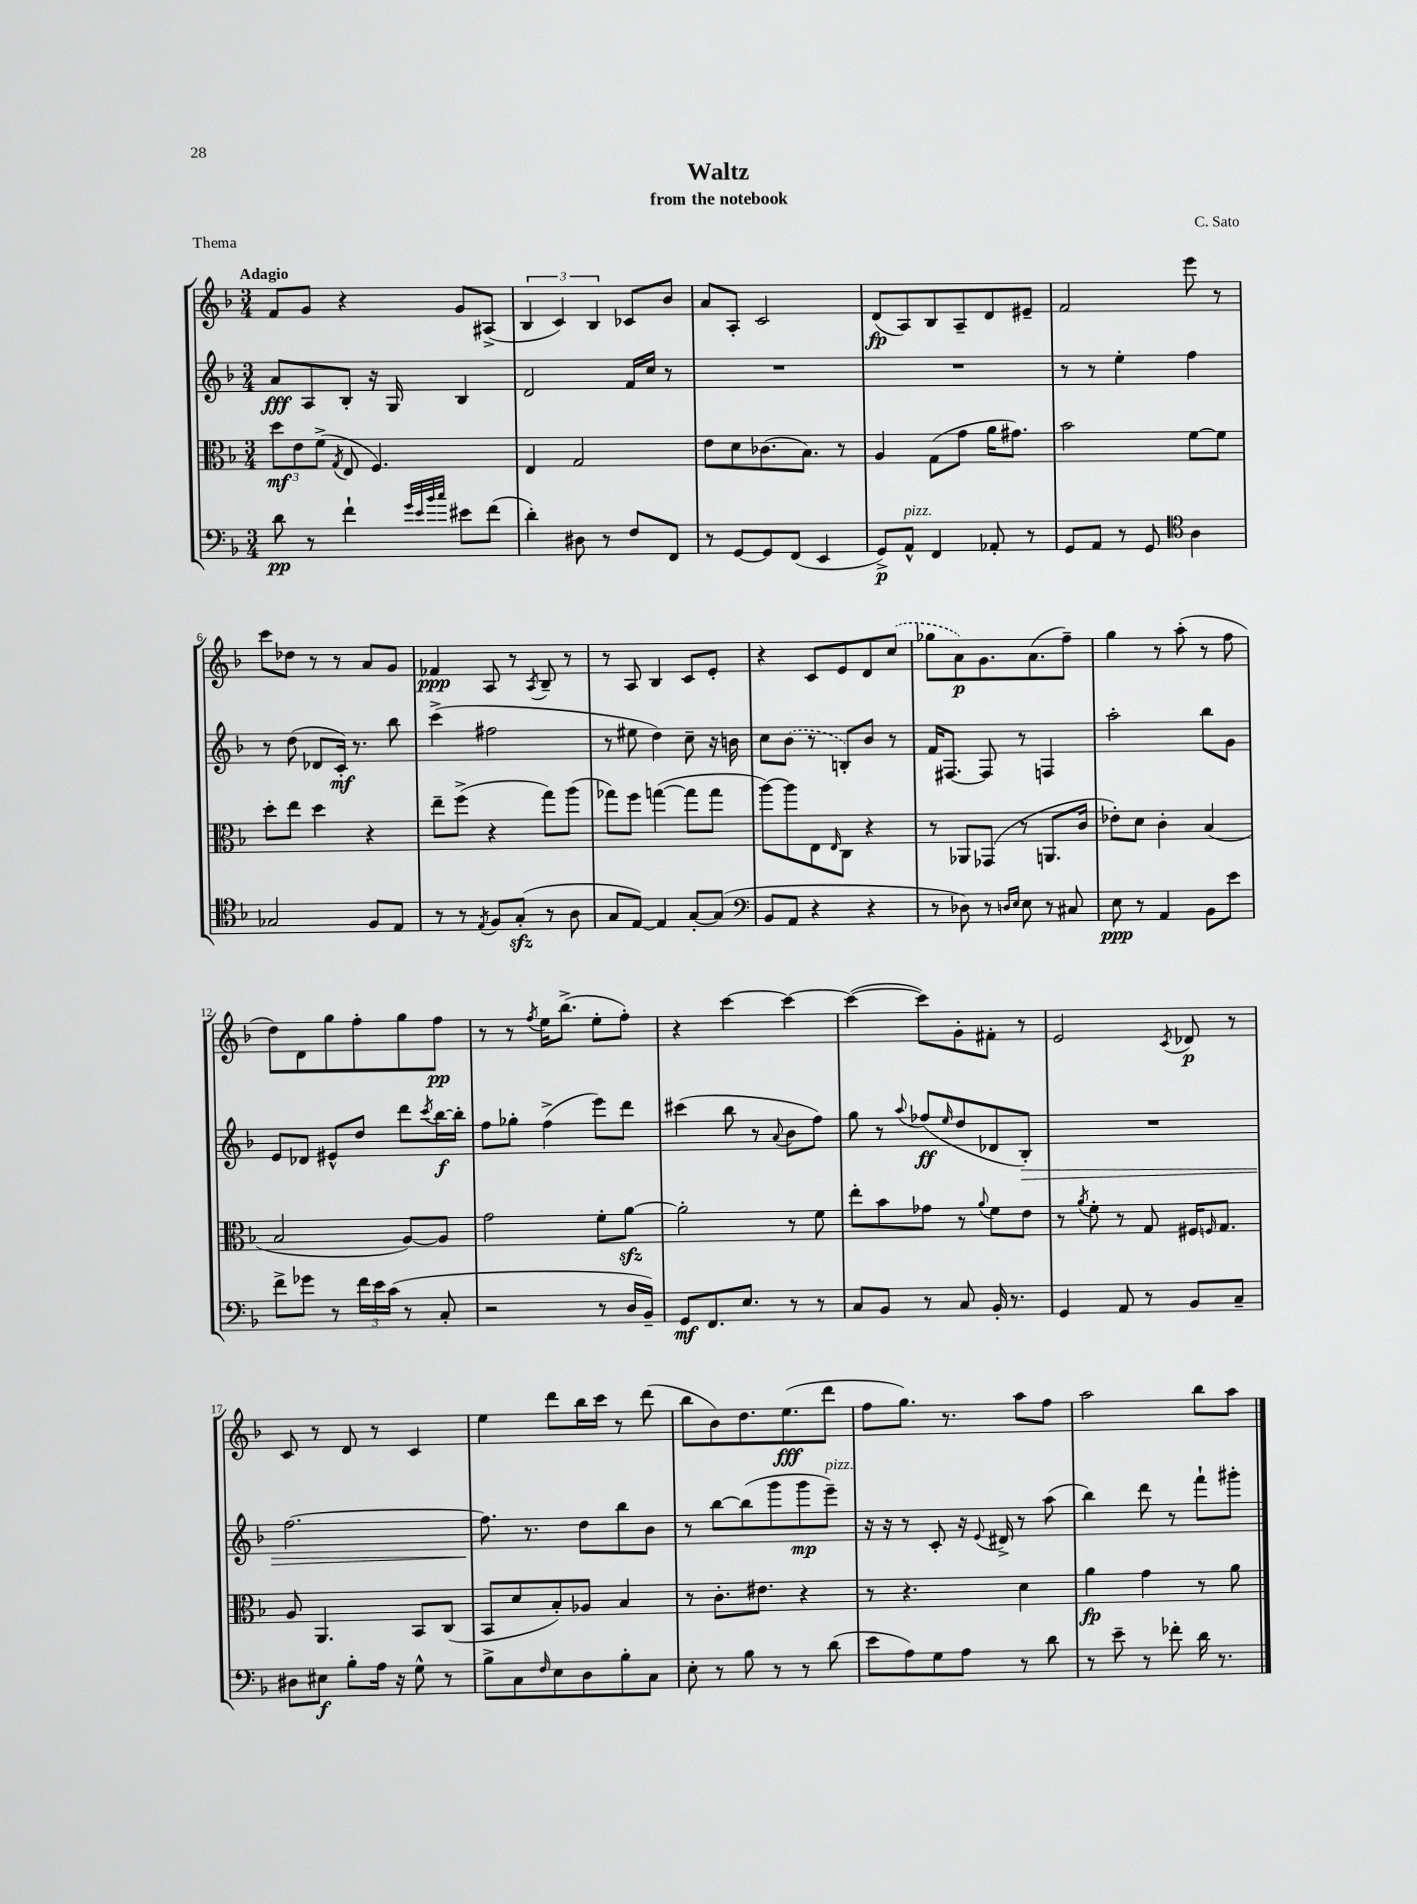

**kern	**dynam	**kern	**dynam	**kern	**dynam	**kern	**dynam
*part4	*part4	*part3	*part3	*part2	*part2	*part1	*part1
*staff4	*staff4	*staff3	*staff3	*staff2	*staff2	*staff1	*staff1
*clefF4	*	*clefC3	*	*clefG2	*	*clefG2	*
*k[b-]	*	*k[b-]	*	*k[b-]	*	*k[b-]	*
*M3/4	*	*M3/4	*	*M3/4	*	*M3/4	*
=1	=1	=1	=1	=1	=1	=1	=1
!	!	!	!	!	!	!LO:TX:a:B:t=Adagio	!
8d\	pp	12dd\L	mf	8a/L	fff	8f/L	.
.	.	12e\	.	.	.	.	.
8r	.	.	.	8A/	.	8g/J	.
.	.	(12f^\J	.	.	.	.	.
.	.	8qG/	.	.	.	.	.
4f`\	.	8E/	.	8B-'/J	.	4r	.
.	.	4.F/)	.	16r	.	.	.
.	.	.	.	16G/	.	.	.
32qqg/LLL	.	.	.	.	.	.	.
32qqe/	.	.	.	.	.	.	.
32qqb-/	.	.	.	.	.	.	.
32qqcc/JJJ	.	.	.	.	.	.	.
8e#X\L	.	.	.	4B-/	.	8g/L	.
(8f\J	.	.	.	.	.	(8A#X^/J	.
=2	=2	=2	=2	=2	=2	=2	=2
4d'\)	.	4E/	.	2d/	.	6B-/	.
.	.	.	.	.	.	6c/)	.
8D#X\	.	2G/	.	.	.	.	.
.	.	.	.	.	.	6B-/	.
8r	.	.	.	.	.	.	.
8F/L	.	.	.	16f/LL	.	8c-X/L	.
.	.	.	.	16cc/JJ	.	.	.
8FF/J	.	.	.	8r	.	8b-/J	.
=3	=3	=3	=3	=3	=3	=3	=3
8r	.	8e\L	.	2.r	.	8a/L	.
[8GG/L	.	8d\	.	.	.	8A'/J	.
8GG/]	.	(8.c-X\	.	.	.	2c/	.
(8FF/J	.	.	.	.	.	.	.
.	.	8.B-\J)	.	.	.	.	.
4EE/	.	.	.	.	.	.	.
.	.	8r	.	.	.	.	.
=4	=4	=4	=4	=4	=4	=4	=4
8GG^/L)	p	4A/	.	2.r	.	(8d/L	fp
!LO:TX:a:i:t=pizz.	!	!	!	!	!	!	!
8AA^^/J	.	.	.	.	.	8A/)	.
4FF/	.	(8G\L	.	.	.	8B-/	.
.	.	8g\J	.	.	.	8A~/	.
8AA-X'/	.	16a\KL	.	.	.	8d/	.
.	.	8.g#X\J)	.	.	.	.	.
8r	.	.	.	.	.	8e#X~/J	.
=5	=5	=5	=5	=5	=5	=5	=5
8GG/L	.	2b-\	.	8r	.	2f/	.
8AA/J	.	.	.	8r	.	.	.
8r	.	.	.	4ee'\	.	.	.
8GG/	.	.	.	.	.	.	.
*clefC4	*	*	*	*	*	*	*
4A\	.	[8f\L	.	4ff\	.	8eee\	.
.	.	8f\J]	.	.	.	8r	.
!!LO:LB:g=z
=6	=6	=6	=6	=6	=6	=6	=6
2G-X/	.	8dd'\L	.	8r	.	8ccc\L	.
.	.	8ee\J	.	(8dd\	.	8dd-X\J	.
.	.	4dd\	.	8d-X/L	.	8r	.
.	.	.	.	16c'/Jk)	mf	8r	.
.	.	.	.	8.r	.	.	.
8F/L	.	4r	.	.	.	8a/L	.
8E/J	.	.	.	8bb-\	.	8g/J	.
=7	=7	=7	=7	=7	=7	=7	=7
8r	.	8ee~\L	.	(4ccc^\	.	4f-X/	ppp
8r	.	(8ff^\J	.	.	.	.	.
8qE/	.	.	.	.	.	.	.
8F/L	.	4r	.	2ff#X\	.	8A/	.
(8Gzz'/J	.	.	.	.	.	8r	.
.	.	.	.	.	.	8qA/	.
8r	.	8gg\L)	.	.	.	8B-~/	.
8A\	.	(8aa\J	.	.	.	8r	.
=8	=8	=8	=8	=8	=8	=8	=8
8G/L	.	8gg-X\L)	.	8r	.	8r	.
[8E/J)	.	8ff\J	.	8ee#X\	.	8A/	.
4E/]	.	([4ggn\	.	4dd\)	.	4B-/	.
[8G'/L	.	8gg\L]	.	8cc~\	.	8c/L	.
(8G/J]	.	8gg\J	.	16r	.	8e'/J	.
.	.	.	.	16bn\	.	.	.
=9	=9	=9	=9	=9	=9	=9	=9
*clefF4	*	*	*	*	*	*	*
8BB-/L	.	[8aa\L)	.	8cc\L	.	4r	.
8AA/J	.	8aa\]	.	(8b-\J	.	.	.
4r	.	8E\	.	8r	.	8c/L	.
.	.	16qqE/	.	.	.	.	.
.	.	8C\J	.	8Bn'/L)	.	8e/	.
4r	.	4r	.	8b-/J	.	8d/	.
.	.	.	.	8r	.	(8cc/J	.
=10	=10	=10	=10	=10	=10	=10	=10
8r	.	8r	.	16f/KL	.	8gg-X\L	.
.	.	.	.	[8.F#X/J	.	.	.
8D-X\)	.	8AA-X/L	.	.	.	8a\)	p
8r	.	(8GG-X/J	.	8F#/]	.	8.g\	.
16qqDn/LL	.	.	.	.	.	.	.
16qqE/JJ	.	.	.	.	.	.	.
8E\	.	8r	.	8r	.	.	.
.	.	.	.	.	.	(8.a\	.
8r	.	8.AAn/L	.	4Fn/	.	.	.
8C#X/	.	.	.	.	.	8ff~\J)	.
.	.	16c/Jk	.	.	.	.	.
=11	=11	=11	=11	=11	=11	=11	=11
8E\	ppp	8e-X'\L)	.	2aa'\	.	4gg\	.
8r	.	8d\J	.	.	.	.	.
4AA/	.	4c'\	.	.	.	8r	.
.	.	.	.	.	.	(8aa'\	.
8BB-\L	.	(4B-/	.	8bb-\L	.	8r	.
8e\J	.	.	.	8g\J	.	8ff\	.
!!LO:LB:g=z
=12	=12	=12	=12	=12	=12	=12	=12
8f^\L	.	2B-/	.	8e/L	.	8dd\L)	.
8g-X\J	.	.	.	8d-X/J	.	8d\	.
8r	.	.	.	8e#X^^/L	.	8gg\	.
24f\LL	.	.	.	8dd/J	.	8ff'\	.
24e\	.	.	.	.	.	.	.
(24c\JJ	.	.	.	.	.	.	.
8r	.	[8A/L)	.	8ddd\L	.	8gg\	.
.	.	.	.	8qccc/	.	.	.
8C'/	.	8A/J]	.	[16bb-\L	f	8ff\J	pp
.	.	.	.	16bb-'\JJ]	.	.	.
=13	=13	=13	=13	=13	=13	=13	=13
2r	.	2g\	.	8ff\L	.	8r	.
.	.	.	.	8gg-X'\J	.	8r	.
.	.	.	.	.	.	8qff/	.
.	.	.	.	(4ff^\	.	16ee\KL	.
.	.	.	.	.	.	(8.bb-^\J	.
8r	.	8f'\L	.	8eee\L)	.	8ee'\L	.
16D/LL	.	[8azz\J	.	8ddd\J	.	8ff'\J)	.
16BB-~/JJ)	.	.	.	.	.	.	.
=14	=14	=14	=14	=14	=14	=14	=14
8GG/L	mf	2a'\]	.	(4ccc#X\	.	4r	.
8.FF/	.	.	.	.	.	.	.
.	.	.	.	8bb-\	.	[4ccc\	.
8.E/J	.	.	.	.	.	.	.
.	.	.	.	8r	.	.	.
.	.	.	.	8qqa/	.	.	.
8r	.	8r	.	8b-\L	.	4ccc\_	.
8r	.	8f\	.	8ff\J)	.	.	.
=15	=15	=15	=15	=15	=15	=15	=15
8C/L	.	8ee'\L	.	8gg\	.	(4ccc\_	.
8BB-/J	.	8b-\	.	8r	.	.	.
.	.	.	.	8qqaa/	.	.	.
8r	.	8g-X\J	.	(8ff-X/L	ff	8ccc\L])	.
.	.	.	.	16qqee/	.	.	.
8C/	.	8r	.	8dd/	.	8g'\	.
.	.	8qqa/	.	.	.	.	.
16BB-'/	.	8f\L	.	8d-X/	.	8f#X'\J	.
8.r	.	.	.	.	.	.	.
!	!	!	!	!	!LO:HP:b	!	!
.	.	8e\J	.	8B-'/J)	>	8r	.
=16	=16	=16	=16	=16	=16	=16	=16
4GG/	.	8r	.	2.r	.	2e/	.
.	.	8qa/	.	.	.	.	.
.	.	8f'\	.	.	.	.	.
8AA/	.	8r	.	.	.	.	.
8r	.	8G/	.	.	.	.	.
.	.	.	.	.	.	8qc/	.
8BB-/L	.	16F#X/KL	.	.	.	8d-X/	p
.	.	16qqFn/	.	.	.	.	.
.	.	8.G/J	.	.	.	.	.
8C~/J	.	.	.	.	.	8r	.
!!LO:LB:g=z
=17	=17	=17	=17	=17	=17	=17	=17
8D#X\L	.	8A/	.	[2.ff\	.	8c/	.
8E#X\J	f	4.AA/	.	.	.	8r	.
8B-'\L	.	.	.	.	.	8d/	.
16A\Jk	.	.	.	.	.	8r	.
16r	.	.	.	.	.	.	.
8G^^\	.	8BB-/L	.	.	.	4c/	.
8r	.	(8C/J	.	.	.	.	.
=18	=18	=18	=18	=18	=18	=18	=18
8B-^\L	.	8BB-/L	.	8.ff\]	.	4ee\	.
8C\	.	8d/	.	.	.	.	.
.	.	.	.	8.r	]	.	.
16qqF/	.	.	.	.	.	.	.
8E\	.	8B-'/)	.	.	.	8ddd\L	.
8D\	.	8A-X/J	.	8dd\L	.	16bb-\L	.
.	.	.	.	.	.	16ccc\JJ	.
8B-'\	.	4B-/	.	8bb-\	.	8r	.
8C\J	.	.	.	8b-\J	.	(8ddd\	.
=19	=19	=19	=19	=19	=19	=19	=19
8E'\	.	8r	.	8r	.	8bb-\L	.
8r	.	8.c'\L	.	[8bb-\L	.	8b-\)	.
8B-\	.	.	.	(8bb-\]	.	8.dd\	.
.	.	8.e#X\J	.	.	.	.	.
8r	.	.	.	8ggg\	.	.	.
.	.	.	.	.	.	(8.ee\	fff
8r	.	4r	.	8ggg\	mp	.	.
!	!	!	!	!LO:TX:a:i:t=pizz.	!	!	!
(8d\	.	.	.	8eee~\J)	.	8ddd\J	.
=20	=20	=20	=20	=20	=20	=20	=20
8e\L	.	8r	.	16r	.	8ff\L	.
.	.	.	.	16r	.	.	.
8A\)	.	4.r	.	8r	.	8.gg\J)	.
8G\	.	.	.	8c'/	.	.	.
.	.	.	.	.	.	8.r	.
8A\J	.	.	.	16r	.	.	.
.	.	.	.	8qqe/	.	.	.
.	.	.	.	16d#X^/	.	.	.
8r	.	4d\	.	8r	.	8aa\L	.
8d\	.	.	.	(8aa\	.	8ff\J	.
=21	=21	=21	=21	=21	=21	=21	=21
8r	.	4a\	fp	4bb-\)	.	2aa\	.
8e~\	.	.	.	.	.	.	.
8r	.	4g\	.	8ddd\	.	.	.
8f-X'\	.	.	.	8r	.	.	.
16d\	.	8r	.	8fff`\L	.	8bb-\L	.
8.r	.	.	.	.	.	.	.
.	.	8a\	.	8ggg#X'\J	.	8aa\J	.
==	==	==	==	==	==	==	==
*-	*-	*-	*-	*-	*-	*-	*-
